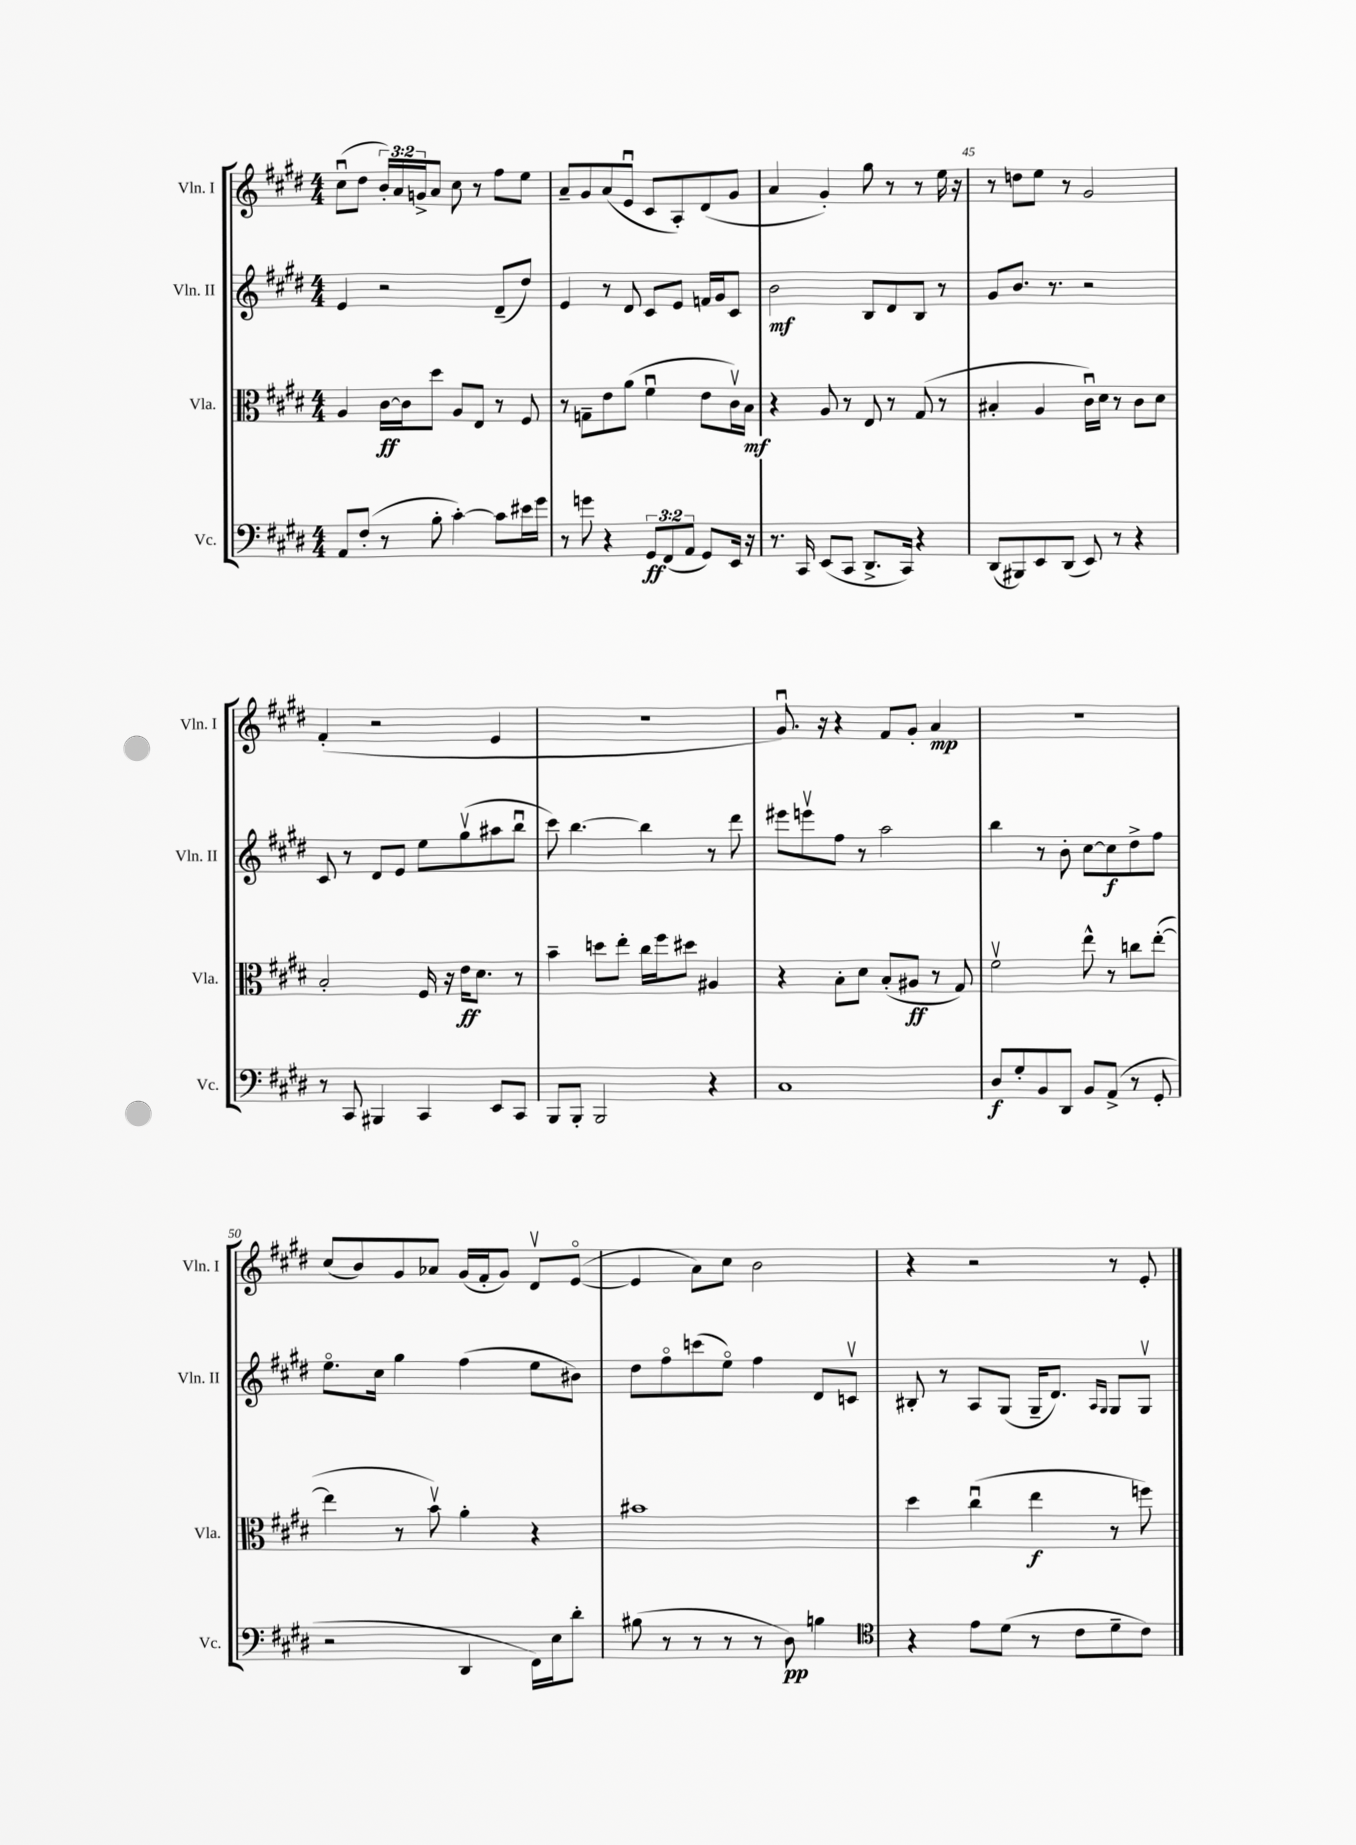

**kern	**dynam	**kern	**dynam	**kern	**dynam	**kern	**dynam
*part4	*part4	*part3	*part3	*part2	*part2	*part1	*part1
*staff4	*staff4	*staff3	*staff3	*staff2	*staff2	*staff1	*staff1
*I"Vc.	*	*I"Vla.	*	*I"Vln. II	*	*I"Vln. I	*
*I'Vc.	*	*I'Vla.	*	*I'Vln. II	*	*I'Vln. I	*
*clefF4	*	*clefC3	*	*clefG2	*	*clefG2	*
*k[f#c#g#d#]	*	*k[f#c#g#d#]	*	*k[f#c#g#d#]	*	*k[f#c#g#d#]	*
*M4/4	*	*M4/4	*	*M4/4	*	*M4/4	*
=42	=42	=42	=42	=42	=42	=42	=42
8AA/L	.	4A/	.	4e/	.	(8cc#u\L	.
(8F#'/J	.	.	.	.	.	8dd#\J	.
8r	.	[16c#\LL	ff	2r	.	24b'/LL)	.
.	.	.	.	.	.	24a/	.
.	.	16c#\J]	.	.	.	.	.
.	.	.	.	.	.	24gn^/J	.
8B'\	.	8dd#\J	.	.	.	8a/J	.
[4c#'\)	.	8A/L	.	.	.	8cc#\	.
.	.	8E/J	.	.	.	8r	.
8c#\L]	.	8r	.	(8d#~/L	.	8ff#\L	.
16e#X\L	.	8F#/	.	8dd#/J)	.	8ee\J	.
16g#\JJ	.	.	.	.	.	.	.
=43	=43	=43	=43	=43	=43	=43	=43
8r	.	8r	.	4e/	.	8a~/L	.
8gn\	.	8Gn~\L	.	.	.	8g#/	.
4r	.	8e\	.	8r	.	(8a/	.
.	.	(8a\J	.	8d#/	.	8eu/J	.
12GG#/L	ff	4f#u\	.	8c#/L	.	8c#/L	.
(12FF#/	.	.	.	.	.	.	.
.	.	.	.	8e/J	.	8A'/)	.
12AA/J	.	.	.	.	.	.	.
8GG#/L)	.	8e\L	.	16fn/LL	.	(8d#/	.
.	.	.	.	16g#/J	.	.	.
16EE/Jk	.	16c#v\L)	.	8c#/J	.	8g#/J	.
16r	.	16B\JJ	mf	.	.	.	.
=44	=44	=44	=44	=44	=44	=44	=44
8.r	.	4r	.	2b\	mf	4a/	.
16CC#/	.	.	.	.	.	.	.
(8EE/L	.	8A/	.	.	.	4g#'/)	.
8CC#/J	.	8r	.	.	.	.	.
8.DD#^/L	.	8E/	.	8B/L	.	8gg#\	.
.	.	8r	.	8d#/	.	8r	.
16CC#/Jk)	.	.	.	.	.	.	.
4r	.	(8G#/	.	8B/J	.	8r	.
.	.	8r	.	8r	.	16ee\	.
.	.	.	.	.	.	16r	.
=45	=45	=45	=45	=45	=45	=45	=45
(8DD#/L	.	4B#X'/	.	8g#/L	.	8r	.
8BBB#X/)	.	.	.	8.b/J	.	8ddn\L	.
8EE/	.	4A/	.	.	.	8ee\J	.
.	.	.	.	8.r	.	.	.
(8DD#/J	.	.	.	.	.	8r	.
8EE/)	.	16c#u\LL)	.	2r	.	2g#/	.
.	.	16d#\JJ	.	.	.	.	.
8r	.	8r	.	.	.	.	.
4r	.	8c#\L	.	.	.	.	.
.	.	8d#\J	.	.	.	.	.
!!LO:LB:g=z
=46	=46	=46	=46	=46	=46	=46	=46
8r	.	2B'/	.	8c#/	.	(4f#'/	.
8CC#/	.	.	.	8r	.	.	.
4BBB#X/	.	.	.	8d#/L	.	2r	.
.	.	.	.	8e/J	.	.	.
4CC#/	.	16F#/	.	8ee\L	.	.	.
.	.	16r	.	.	.	.	.
.	.	16e\KL	ff	(8gg#v\	.	.	.
.	.	8.d#\J	.	.	.	.	.
8EE/L	.	.	.	8aa#X\	.	4e/	.
8CC#/J	.	8r	.	8bbu\J	.	.	.
=47	=47	=47	=47	=47	=47	=47	=47
8BBB/L	.	4b~\	.	8ccc#\)	.	1r	.
8BBB'/J	.	.	.	[4.bb\	.	.	.
2BBB/	.	8ddn\L	.	.	.	.	.
.	.	8ee'\J	.	.	.	.	.
.	.	16cc#\LL	.	4bb\]	.	.	.
.	.	16ff#\J	.	.	.	.	.
.	.	8dd#X\J	.	.	.	.	.
4r	.	4A#X/	.	8r	.	.	.
.	.	.	.	8ddd#\	.	.	.
=48	=48	=48	=48	=48	=48	=48	=48
1C#	.	4r	.	8eee#X\L	.	8.g#u/)	.
.	.	.	.	8eeenv\	.	.	.
.	.	.	.	.	.	16r	.
.	.	8B'\L	.	8ff#\J	.	4r	.
.	.	8d#\J	.	8r	.	.	.
.	.	(8B'/L	.	2aa\	.	8f#/L	.
.	.	8A#X/J	ff	.	.	8g#'/J	.
.	.	8r	.	.	.	4a/	mp
.	.	8G#/)	.	.	.	.	.
=49	=49	=49	=49	=49	=49	=49	=49
8D#/L	f	2f#v\	.	4bb\	.	1r	.
8G#'/	.	.	.	.	.	.	.
8BB/	.	.	.	8r	.	.	.
8DD#/J	.	.	.	8b'\	.	.	.
8BB/L	.	8ee^^\	.	[8cc#\L	.	.	.
(8AA^/J	.	8r	.	8cc#\]	f	.	.
8r	.	8ccn\L	.	8dd#^\	.	.	.
8GG#'/	.	([8ee'\J	.	8ff#\J	.	.	.
!!LO:LB:g=z
=50	=50	=50	=50	=50	=50	=50	=50
2r	.	4ee\]	.	8.ee\L	.	(8cc#/L	.
.	.	.	.	.	.	8b/)	.
.	.	.	.	16cc#\Jk	.	.	.
.	.	8r	.	4gg#\	.	8g#/	.
.	.	8bv\)	.	.	.	8a-X/J	.
4DD#/	.	4a'\	.	(4ff#\	.	(16g#/LL	.
.	.	.	.	.	.	16f#'/J	.
.	.	.	.	.	.	8g#/J)	.
16FF#\LL)	.	4r	.	8ee\L	.	8d#v/L	.
16E\J	.	.	.	.	.	.	.
8d#'\J	.	.	.	8b#X\J)	.	([8e/J	.
=51	=51	=51	=51	=51	=51	=51	=51
(8B#X\	.	1b#X	.	8dd#\L	.	4e/]	.
8r	.	.	.	8ff#\	.	.	.
8r	.	.	.	(8cccn\	.	8a\L)	.
8r	.	.	.	8ee\J)	.	8cc#\J	.
8r	.	.	.	4ff#\	.	2b\	.
8D#\)	pp	.	.	.	.	.	.
4Bn\	.	.	.	8d#/L	.	.	.
.	.	.	.	8cnv/J	.	.	.
=52	=52	=52	=52	=52	=52	=52	=52
*clefC4	*	*	*	*	*	*	*
4r	.	4dd#\	.	8B#X'/	.	4r	.
.	.	.	.	8r	.	.	.
8e\L	.	(4cc#u\	.	8A/L	.	2r	.
(8d#\J	.	.	.	(8G#/J	.	.	.
8r	.	4ee\	f	16G#~/KL	.	.	.
.	.	.	.	8.d#/J)	.	.	.
8c#\L	.	.	.	.	.	.	.
.	.	.	.	16qqA/LL	.	.	.
.	.	.	.	16qqG#/JJ	.	.	.
8d#~\	.	8r	.	8G#/L	.	8r	.
8c#\J)	.	8ffn\)	.	8G#v/J	.	8e'/	.
==	==	==	==	==	==	==	==
*-	*-	*-	*-	*-	*-	*-	*-
